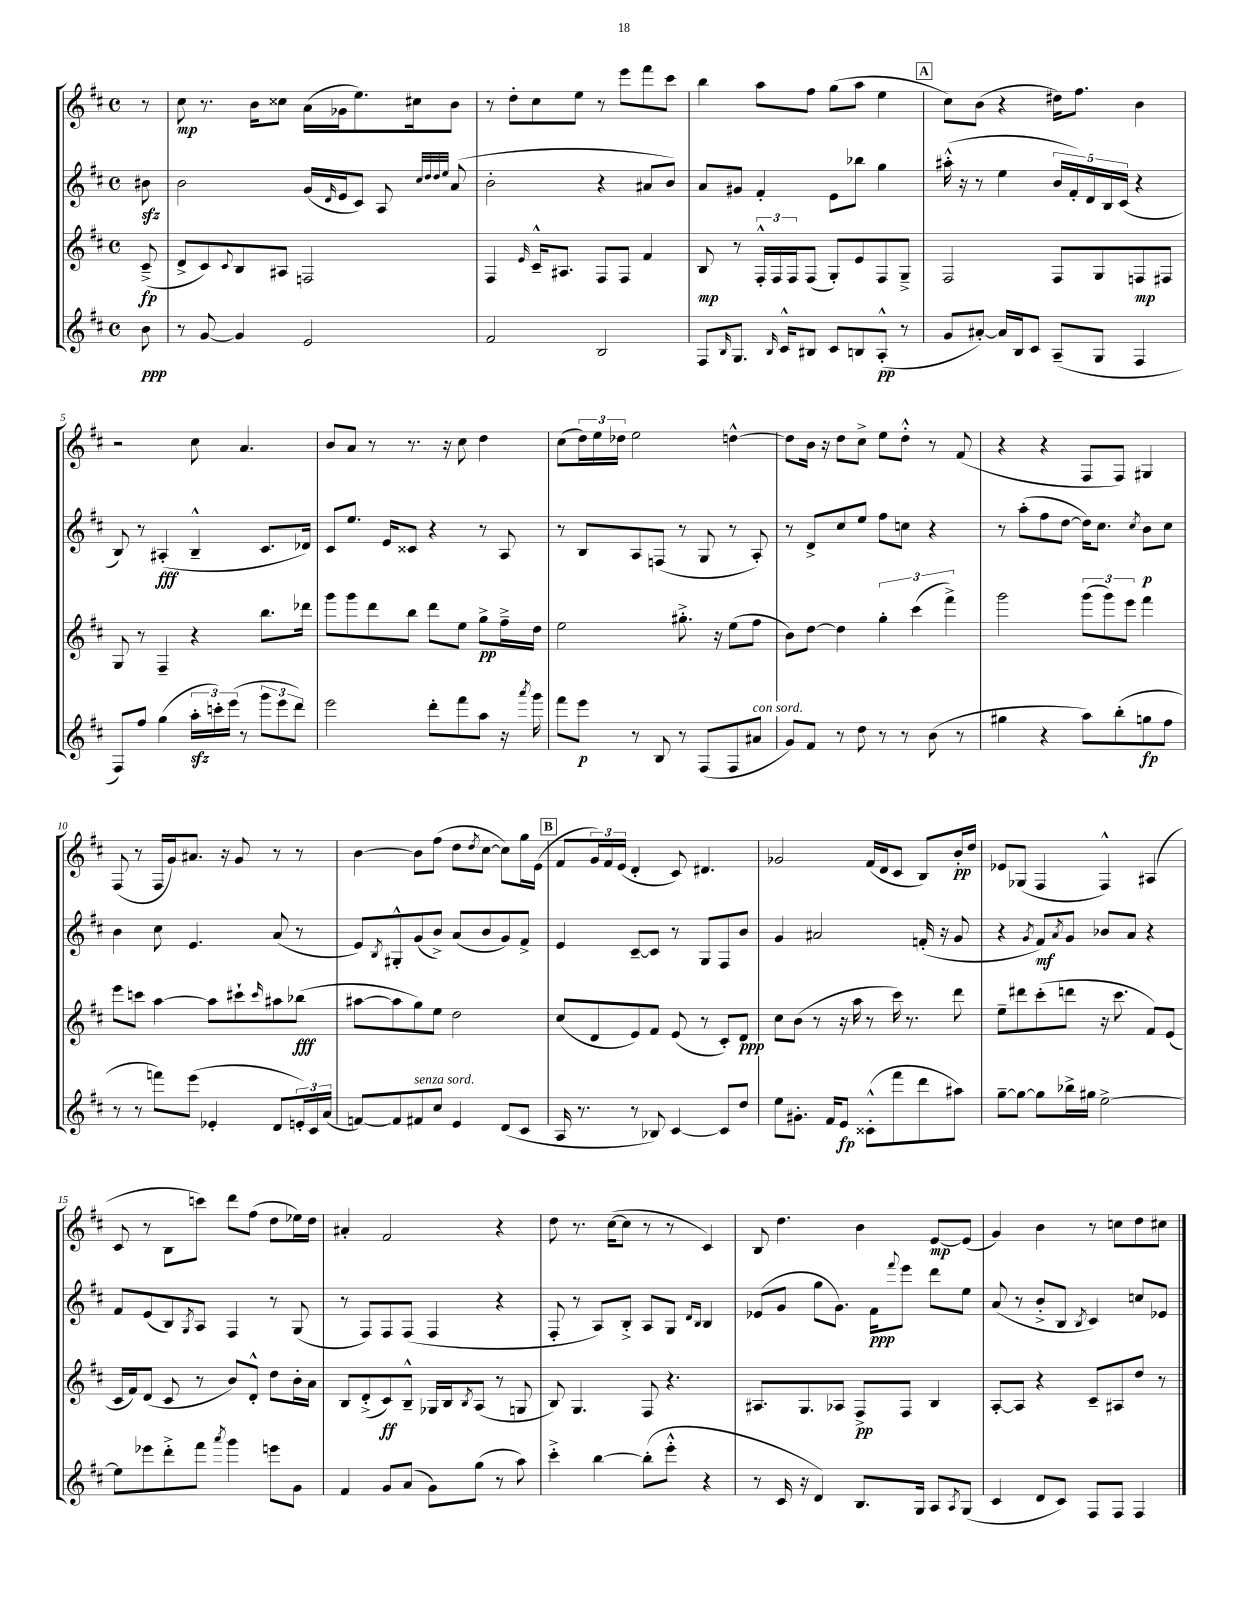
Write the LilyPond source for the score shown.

<<
\new StaffGroup <<
\new Staff = "s0" {
    \clef treble \key d \major \defaultTimeSignature \time 4/4 \partial 8
    r8 |
    cis''8\mp r8. b'16 cisis''8 a'16( ges'16 e''8.) cis''16 b'8 |
    r8 d''8-. cis''8 e''8 r8 e'''8 fis'''8 cis'''8 |
    b''4 a''8 fis''8 g''8( a''8 e''4 |
    \mark \markup { \box "A" } cis''8) b'8( r4 dis''16) fis''8. b'4 |
    r2 cis''8 a'4. |
    b'8 a'8 r8 r8. r16 cis''8 d''4 |
    cis''8( \tuplet 3/2 { d''16) e''16 des''16 } e''2 d''4~-^ |
    d''8 b'16 r16 d''8 cis''8-> e''8 d''8-.-^ r8 fis'8( |
    r4 r4 fis8 fis8) gis4 |
    fis8( r8 fis16 g'16) ais'8. r16 g'8 r8 r8 |
    b'4~ b'8 fis''8( d''8 \acciaccatura { d''8 } cis''8~ cis''8) g''16 e'16( |
    \mark \markup { \box "B" } fis'8 \tuplet 3/2 { g'16) fis'16 e'16( } d'4-. cis'8) dis'4. |
    ges'2 fis'16( d'16 cis'8 b8) b'16-.\pp d''16 |
    ees'8 ges8( fis4 fis4-^) ais4( |
    cis'8 r8 b8 c'''8) d'''8 fis''8( d''8 ees''16) d''16 |
    ais'4-. fis'2 r4 |
    d''8 r8. cis''16~( cis''8 r8 r8 cis'4) |
    b8 d''4. b'4 e'8~\mp e'8( |
    g'4) b'4 r8 c''8 d''8 cis''8 \bar "|." |
}
\new Staff = "s1" {
    \clef treble \key d \major \defaultTimeSignature \time 4/4 \partial 8
    bis'8\sfz |
    b'2 g'16( \grace { d'16 } e'16 cis'8) a8 \grace { cis''32 d''32 d''32 e''32 } a'8( |
    b'2-. r4 ais'8 b'8) |
    a'8 gis'8 fis'4-. e'8 bes''8 g''4 |
    \mark \markup { \box "A" } ais''16-.-^( r16 r8 e''4 \tuplet 5/4 { b'16 fis'16-.) d'16 b16 cis'16( } r4 |
    b8) r8 ais4-.\fff( b4---^ cis'8. des'16) |
    cis'8 e''8. e'16 cisis'8 r4 r8 a8 |
    r8 b8 a8 f8( r8 g8 r8 a8-.) |
    r8 d'8-> cis''8 e''8 fis''8 c''8 r4 |
    r8 a''8-.( fis''8 d''8~ d''16) cis''8. \acciaccatura { cis''8 } b'8\p cis''8 |
    b'4 cis''8 e'4. a'8( r8 |
    e'8) \acciaccatura { b8 } gis8-.-^ g'8( b'8->) a'8( b'8 g'8) fis'8-> |
    \mark \markup { \box "B" } e'4 cis'8~-- cis'8 r8 g8 fis8 b'8 |
    g'4 ais'2 f'16-.( r16 g'8 |
    r4 \acciaccatura { g'8 } fis'8\mf) \acciaccatura { a'8 } g'8 bes'8 a'8 r4 |
    fis'8 e'8( b8) \acciaccatura { g8 } a8 fis4 r8 g8( |
    r8 fis8) fis8 fis8( fis4 r4 |
    fis8-. r8 a8) b8-.-> a8 g8 \grace { d'16 b16 } b4 |
    ees'8( g'8 g''8 g'8.) fis'16\ppp \appoggiatura { fis'''8 } e'''8 d'''8 e''8 |
    a'8( r8 b'8-.-> b8 \acciaccatura { b8 } cis'4) c''8 ees'8 \bar "|." |
}
\new Staff = "s2" {
    \clef treble \key d \major \defaultTimeSignature \time 4/4 \partial 8
    cis'8--->\fp( |
    d'8-> cis'8) \appoggiatura { cis'8 } b8 ais8 f2 |
    fis4 \grace { e'16 } cis'16---^ ais8. fis8 fis8 fis'4 |
    b8\mp r8 \tuplet 3/2 { fis16-.-^ fis16 fis16 } fis8( g8-.) e'8 fis8 g8---> |
    \mark \markup { \box "A" } fis2 fis8 g8 f8\mp fis8 |
    g8 r8 fis4-- r4 b''8. des'''16 |
    g'''8 g'''8 d'''8 b''8 d'''8 e''8 g''8->\pp fis''16---> d''16 |
    e''2 gis''8.-.-> r16 e''8( fis''8 |
    b'8) d''8~ d''4 \tuplet 3/2 { g''4-. cis'''4( fis'''4->) } |
    g'''2 \tuplet 3/2 { g'''8( g'''8) e'''8 } fis'''4 |
    e'''8 c'''8 a''4~ a''8 cis'''8-! \grace { cis'''16 } ais''8 bes''8\fff( |
    ais''8~ ais''8 g''8) e''8 d''2 |
    \mark \markup { \box "B" } cis''8( d'8 e'8) fis'8 e'8( r8 cis'8-.) d'8\ppp |
    cis''8 b'8( r8 r16 a''16 r8 cis'''16) r8. d'''8 |
    e''8-- dis'''8 cis'''8-.( d'''8 r16 cis'''8. fis'8) e'8( |
    cis'16 fis'16) d'8( cis'8 r8 b'8) d'8-.-^ d''8 b'16-. a'16 |
    b8 d'8-.->( cis'8\ff) b8---^ ges16 b16 \acciaccatura { b8 } a8( r8 g8 |
    b8) g4. fis8 r4. |
    ais8. g8. aes8 fis8->\pp fis8 b4 |
    a8~-. a8 r4 cis'8-- ais8 d''8 r8 \bar "|." |
}
\new Staff = "s3" {
    \clef treble \key d \major \defaultTimeSignature \time 4/4 \partial 8
    b'8\ppp |
    r8 g'8~ g'4 e'2 |
    fis'2 b2 |
    fis8 \grace { b16 } g8. \grace { b16 } cis'16-^ bis8 cis'8 b8 a8-.-^\pp( r8 |
    \mark \markup { \box "A" } g'8 ais'8~-.) ais'16 b16 cis'8 a8--( g8 fis4 |
    fis8) fis''8 g''4( \tuplet 3/2 { a''16-.\sfz c'''16-.) e'''16( } r8 \tuplet 3/2 { g'''8 e'''8 d'''8) } |
    e'''2 d'''8-. fis'''8 a''8 r16 \acciaccatura { a'''8 } g'''16 |
    fis'''8 e'''8\p r8 b8 r8 fis8( fis8 ais'8^\markup { \italic "con sord." } |
    g'8) fis'8 r8 d''8 r8 r8 b'8( r8 |
    gis''4 r4 a''8) b''8-.( g''8\fp fis''8 |
    r8 r8 f'''8) e'''8( ees'4-. d'8 \tuplet 3/2 { e'16-.) cis'16 a'16( } |
    f'8~) f'8 fis'8^\markup { \italic "senza sord." } cis''8 e'4 d'8( cis'8 |
    \mark \markup { \box "B" } a16 r8. r8 bes8) cis'4~ cis'8 d''8 |
    e''8 gis'8.-. fis'16 e'8\fp cisis'8-.-^( fis'''8 d'''8 ais''8) |
    g''8~-- g''8~ g''8 bes''16-> gis''16 e''2~-> |
    e''8 ees'''8 d'''8-.-> fis'''8 \acciaccatura { a'''8 } g'''4 e'''8 g'8 |
    fis'4 g'8 a'8( g'8) g''8( r8 a''8) |
    cis'''4-.-> b''4~ b''8-.( e'''8-.-^ r4 |
    r8 cis'16 r16 d'4) b8. g16 a8 \acciaccatura { a8 } g8( |
    cis'4 d'8 cis'8) fis8 fis8 fis4 \bar "|." |
}
>>
>>
